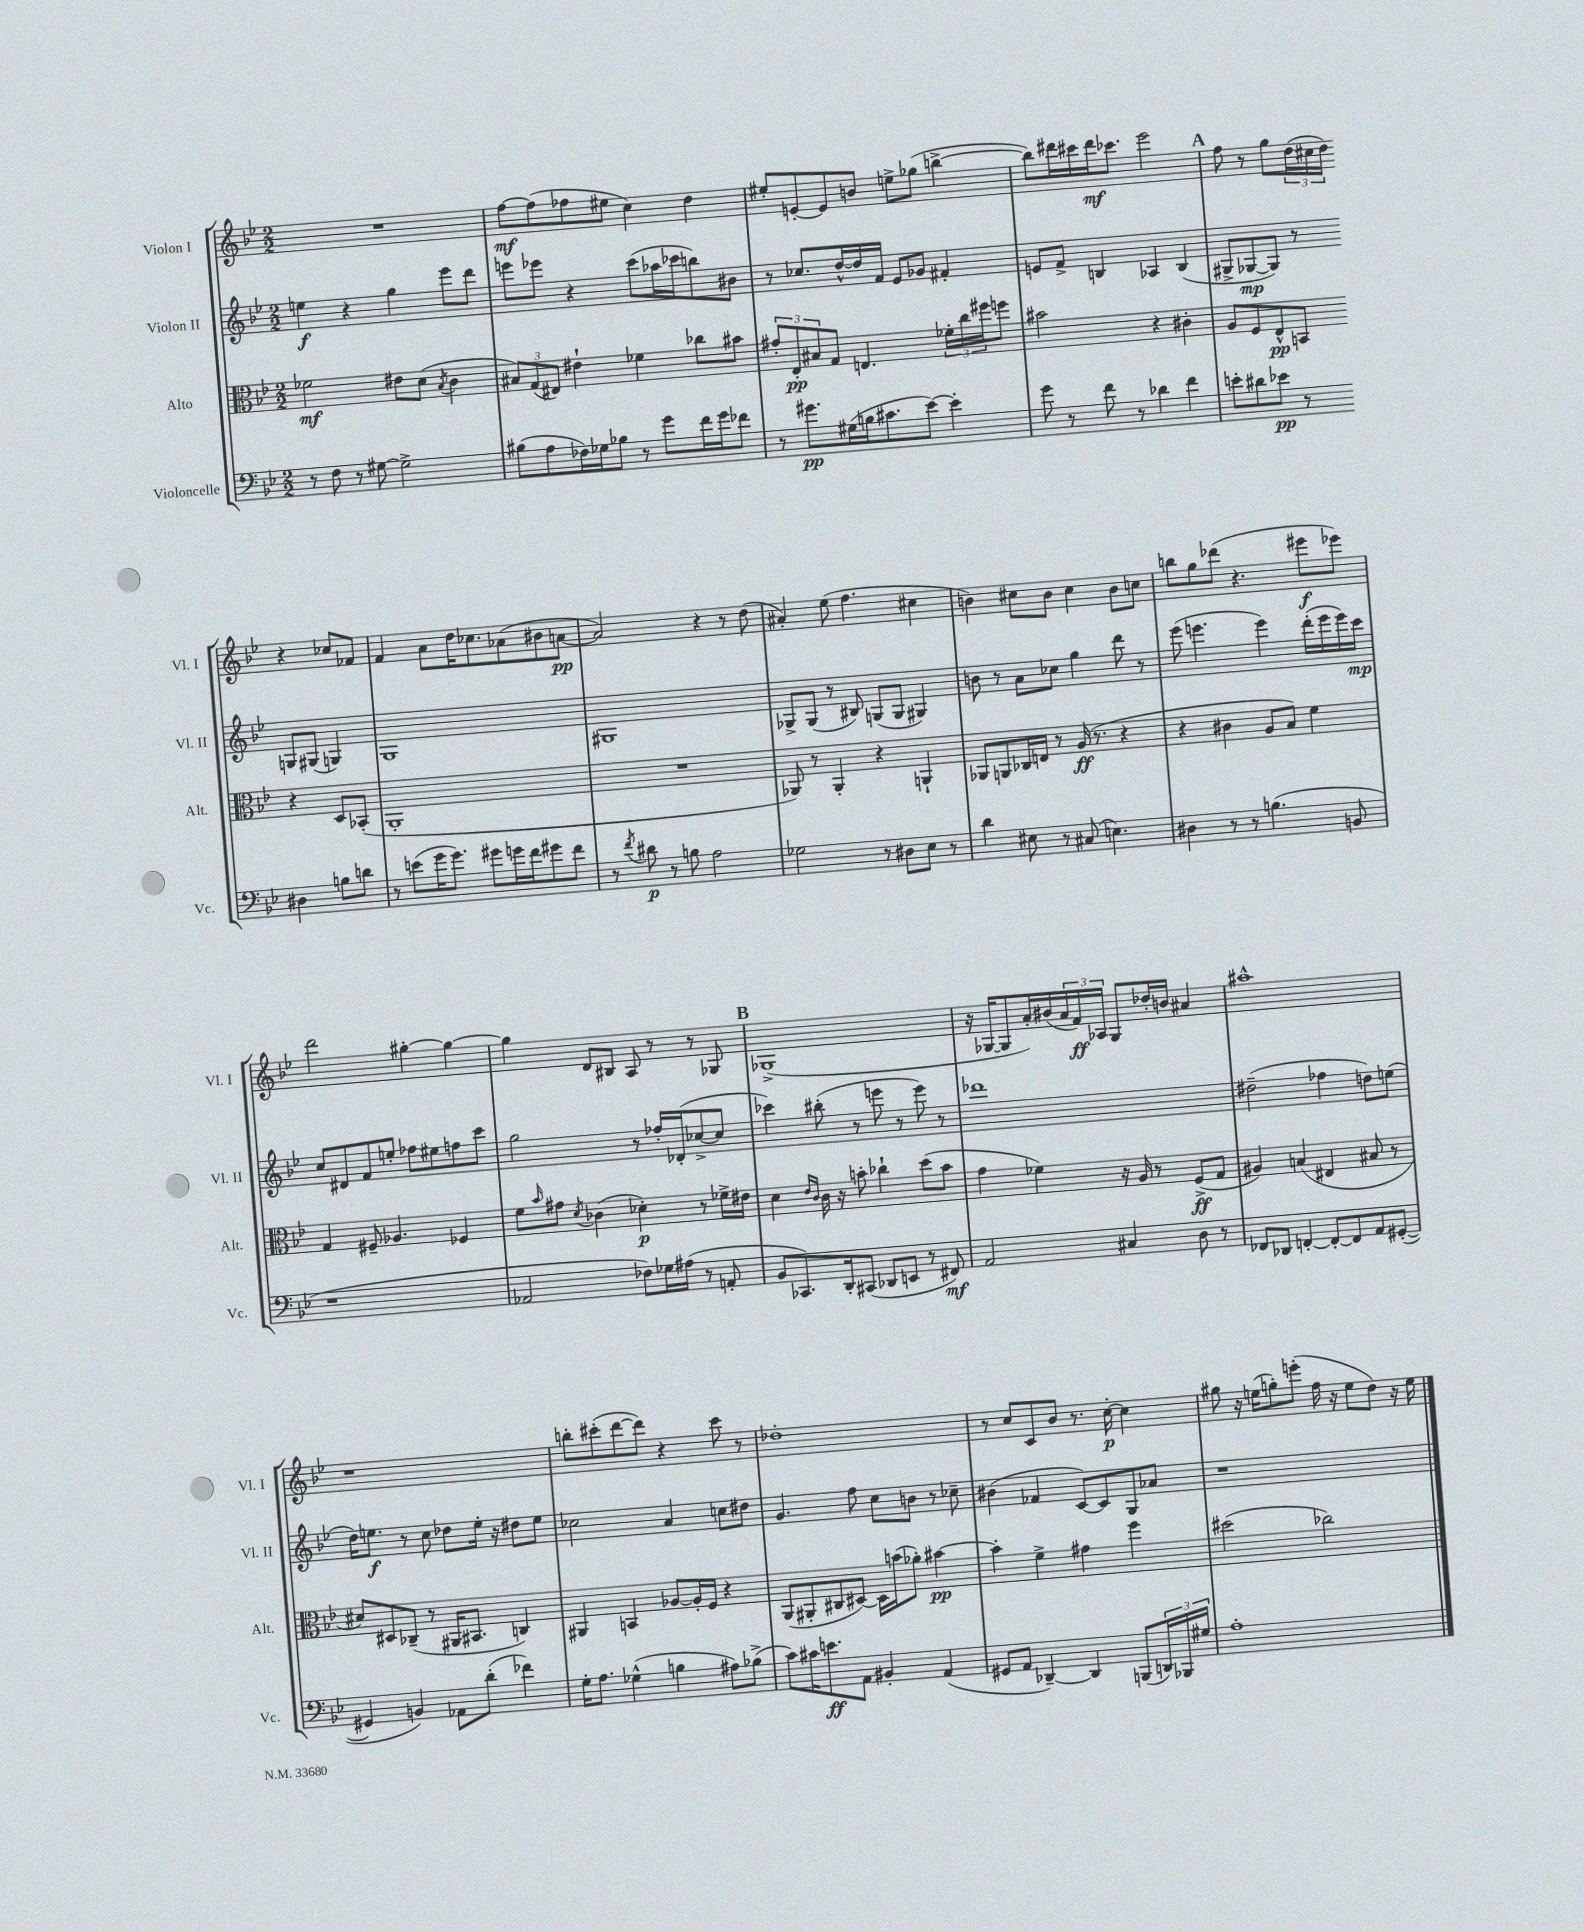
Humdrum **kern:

**kern	**kern	**kern	**kern
*staff4	*staff3	*staff2	*staff1
*clefF4	*clefC3	*clefG2	*clefG2
*k[b-e-]	*k[b-e-]	*k[b-e-]	*k[b-e-]
*M2/2	*M2/2	*M2/2	*M2/2
8r	2f-\	4ee\	1r
8F\	.	.	.
8r	.	4r	.
[8G#\	.	.	.
2G#^\]	8e#\L	4gg\	.
.	(8d\J	.	.
.	8qB-/	.	.
.	4c\	8eee-\L	.
.	.	8ddd\J	.
=	=	=	=
(8B#\L	12B#/L)	8eee\L	[8ff\L
.	(12G/	.	.
8A\	.	8eee-\J	(8ff\]
.	12E#/J)	.	.
16F-\L)	4e#`\	4r	8ff-\
16G-\J	.	.	.
8B-\J	.	.	8ee#\J
8r	4f-\	(8ccc\L	4cc\)
8g\L	.	16aa-\L	.
.	.	16ccc-\J	.
16f\L	8cc-\L	8bb\)	4dd\
16g\J	.	.	.
8f-\J	8b#\J	8b#\J	.
=	=	=	=
8r	12g#'/L	8r	8ee#'/L
.	12E-'/	.	.
8.g#\L	.	8.cc-/L	[8e'/
.	12B#/	.	.
.	8G/J	.	8e/]
(16G#\L	.	[16dd^^/L	.
16B\J	4.E/	16dd/]	8b/J
8.c#\	.	16f/JJ	.
.	.	8e-/L	8ee^\L
[8e-\J)	.	8g-/J	(8gg-\J
4e-'\]	24f-'\LL	4f#'/	[4bb^\
.	24cc\	.	.
.	24ff#\J	.	.
.	8ff\J	.	.
=	=	=	=
8g\	2b#\	8e/L	8bb\]L)
8r	.	8f^/J	16ddd#\L
.	.	.	16ccc#\
8f\	.	4B/	16ddd#\J
.	.	.	8.ccc-\J
8r	.	.	.
4d-\	4r	4A-/	2eee-\
4f\	4c#'\	(4B/	.
=	=	=	=
8e'\L	8A/L	8G#^/L	8ff\
8d#\	8F/	[8G-/	8r
8e-\J	8E-^^/	8G-/]J)	8gg\L
8r	8BB/J	8r	(24dd\L
.	.	.	24cc#\
.	.	.	24dd\JJ)
4D#\	4r	8G/L	4r
.	.	(8G#/J	.
8B\L	8D/L	4G/)	8cc-/L
8d\J	(8BB-'/J	.	8f-/J
=	=	=	=
8r	1AA'	1G	4f/
(8e\L	.	.	.
16g\K	.	.	8a\L
8.g\J)	.	.	.
.	.	.	16dd\K
.	.	.	8.cc-\
8g#\L	.	.	.
16g\L	.	.	(8a-\
16f\J	.	.	.
8g#\	.	.	8b#\
8f\J	.	.	[8a\J
=	=	=	=
8r	1r	1G#	2a/])
8qf/	.	.	.
8d#\	.	.	.
8r	.	.	.
8B\	.	.	.
2A\	.	.	4r
.	.	.	8r
.	.	.	(8dd\
=	=	=	=
2G-\	8AA-/)	8G-^/L	4a#'/)
.	8r	(8G-/J	.
.	4AA-'/	8r	(8ee-\
.	.	8B#/)	4.ff\
8r	4r	(8G/L	.
8D#\L	.	8G/J	.
8E-\J	4AA`/	4G#/)	4cc#\
8r	.	.	.
=	=	=	=
4d\	8AA-/L	8b\	4b\)
.	8AA/	8r	.
8E#\	16C-/L	8a\L	8cc#\L
.	16E/JJ	.	.
8r	8r	8cc-\J	8b\J
(8C#/	(16A/	4gg\	4cc#\
.	8.r	.	.
4.E\)	.	.	.
.	4r	8ddd\	8b\L
.	.	8r	8cc\J
=	=	=	=
4D#\	4r	(8eee-\	8bb\L
.	.	4.eee\	8gg\
8r	4c#\	.	(8ddd-\J
8r	.	.	4.r
(4.B\	8A/L	4eee\)	.
.	8B-/J)	.	.
.	4f\	(16ddd'\LL	8eee#\L
.	.	16eee\	.
8BB/	.	16eee\)	8eee-\J)
.	.	16ccc\JJ	.
=	=	=	=
1r	4G/	8cc/L	2ddd\
.	.	8d#/	.
.	8F#~/	8f/	.
.	4.A-/	8ee'/J	.
.	.	8ff-\L	[4gg#'\
.	.	8ee#\	.
.	4F-/	8ff\	4gg#\_
.	.	8ccc\J	.
=	=	=	=
2AA-/	8f\L	2gg\	4gg#\]
.	16qqb-/	.	.
.	8g#\J	.	.
.	8qd/	.	.
.	(4c-\	.	8d/L
.	.	.	8B#/J
8F-\L)	4d-'\)	8r	8A/
16G-\L	.	16ff-'/LL	8r
(16A#\JJ	.	(16d-'/J	.
8r	8r	[8cc-^/	8r
8AA'/	16f-^\LL	8cc-/]J	8G-/
.	16e#\JJ	.	.
=	=	=	=
8BB-/L	4d\	4ccc-\)	(1G-^
8.CC-/)	.	.	.
.	16qqe-/LL	.	.
.	16qqc/JJ	.	.
.	16c\	(8bb#'\	.
16DD'/k	16r	.	.
(8CC#/J	8b'\	8r	.
8DD-/L	4cc-`\	8eee\	.
8EE/J	.	8r	.
8r	(8dd\L	8eee\)	.
8FF#/)	8b\J	8r	.
=	=	=	=
2AA/	4g\	1ddd-	16r
.	.	.	[16G-/LK
.	.	.	8G-/]
.	4f-\)	.	16a'/L)
.	.	.	(16b#/
.	.	.	24a/
.	.	.	24f/)
.	.	.	24A-/JJ
4C#/	16r	.	8G-/L
.	16A/	.	.
.	8r	.	16dd-'/L
.	.	.	16b/JJ
8D\	(8F^/L	.	4a#/
8r	8G/J	.	.
=	=	=	=
8FF-/L	4A#/)	(2dd#~\	1aa#^^
8DD-/J	.	.	.
[4FF'/	(4B/	.	.
8FF'/_L	4E#/	4ff-\	.
8FF/]	.	.	.
8AA/	8B#/	8dd\L)	.
([8GG#'/J	8r	(8ee\J	.
=	=	=	=
4GG#/]	8d#/L)	16dd\LK)	1r
.	.	8.ee\J	.
.	8D#/	.	.
4BB/)	(8C-~/J	8r	.
.	8r	8cc\	.
8AA-\L	16AA#/LK	8dd-\L	.
.	8.BB#/J	.	.
(8d'\J	.	16ee'\Jk	.
.	.	16r	.
4f-\)	4C/)	8dd#\L	.
.	.	8ee\J	.
=	=	=	=
16G'\LK	4AA#/	2cc-\	8bb'\L
8.A\J	.	.	.
.	.	.	(8ccc#'\
(4G-^^\	4BB/	.	[8ddd\
.	.	.	8ddd\]J)
4B\	[8A-/L	4a/	4r
.	16A-'/]L	.	.
.	16F/JJ	.	.
8A#\L)	4r	8cc\L	8ccc#\
(8B-^\J	.	8dd#\J	8r
=	=	=	=
8c\L)	(8AA/L	4.g/	1dd-'
16c#\K	8AA#'/	.	.
8.e\	.	.	.
.	8C#/	.	.
8AA\J	[8D#/J)	8ff\	.
4BB#'/	16D#\]LL	8cc\L	.
.	(16b\J	.	.
.	8a-'\J)	8b\J	.
(4AA/	[4b#\	8r	.
.	.	8cc-~\	.
=	=	=	=
8GG#/L	4b#'\]	(4b#\	8r
8AA/J	.	.	8cc/L
[4DD-~/)	4f^\	4f-/	8c/
.	.	.	8b-/J
4DD-/]	4g#\	[8c/L)	8.r
.	.	8c/]	.
.	.	.	[16cc'\
(8BBB/L	4ff\	8G/	4cc\]
24DD/L)	.	8a-/J	.
24BBB-/	.	.	.
24G#/JJ	.	.	.
=	=	=	=
1A'	(2dd#\	1r	8gg#\
.	.	.	16r
.	.	.	(16ee\LK
.	.	.	8gg'\)
.	.	.	(8eee'\J
.	2cc-\)	.	16ff\
.	.	.	16r
.	.	.	8ee\L
.	.	.	8dd\J)
.	.	.	16r
.	.	.	16ee\
==	==	==	==
*-	*-	*-	*-
